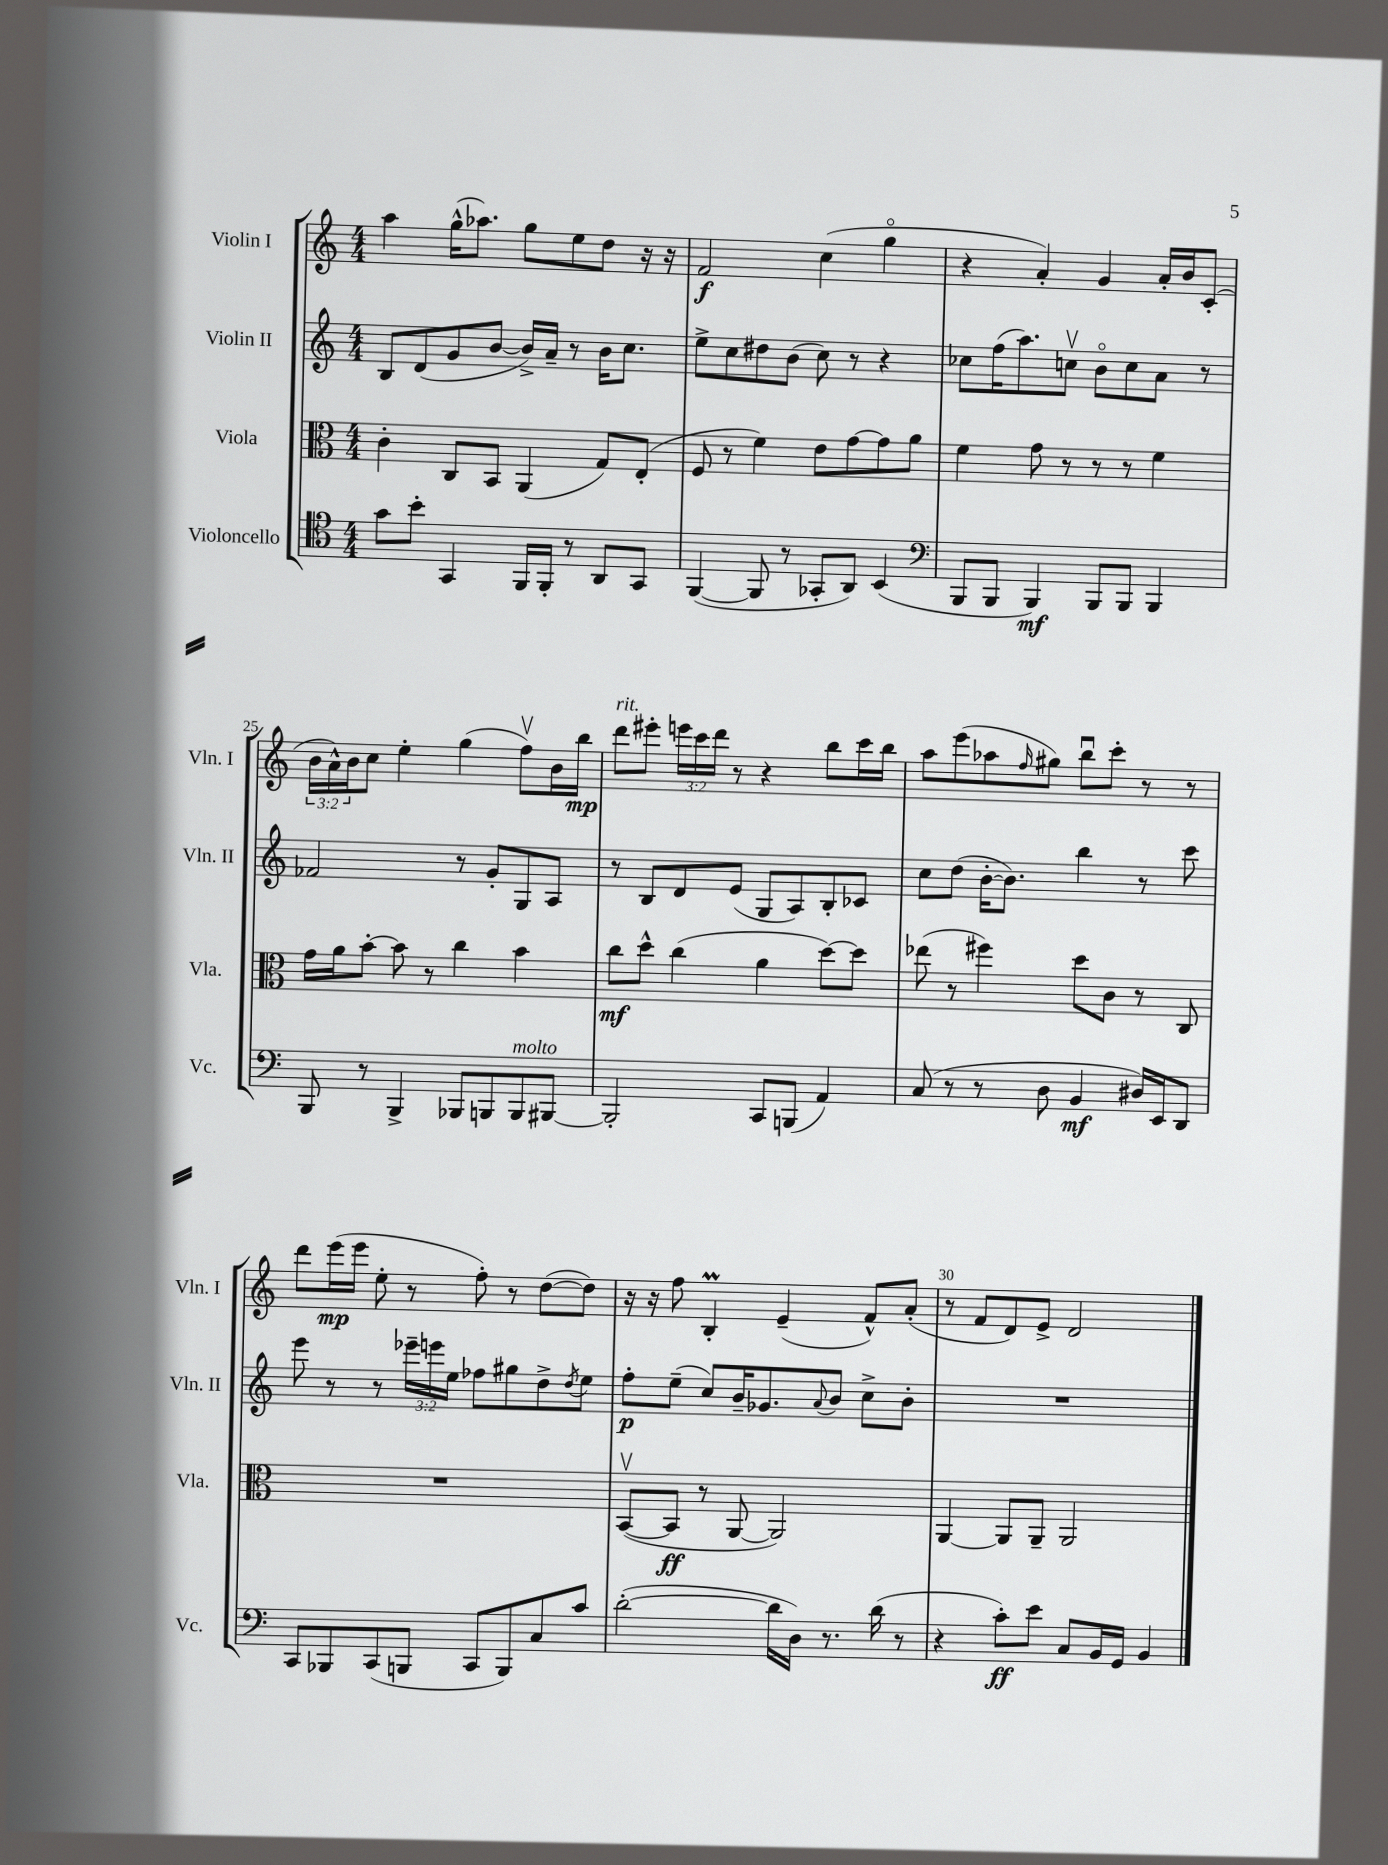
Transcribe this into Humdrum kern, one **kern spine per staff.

**kern	**kern	**kern	**kern
*staff4	*staff3	*staff2	*staff1
*clefC4	*clefC3	*clefG2	*clefG2
*k[]	*k[]	*k[]	*k[]
*M4/4	*M4/4	*M4/4	*M4/4
8g\L	4c'\	8B/L	4aa\
8b'\J	.	(8d/	.
4GG/	8C/L	8g/	(16gg^^\LK
.	.	.	8.aa-\J)
.	8BB/J	[8b/J	.
16FF/LL	(4AA/	16b^/]LL)	8gg\L
16FF'/JJ	.	16a~/JJ	.
8r	.	8r	8ee\
8AA/L	8G/L)	16b\LK	8dd\J
.	.	8.cc\J	.
8GG/J	(8E'/J	.	16r
.	.	.	16r
=	=	=	=
([4FF/	8F/	8ee^\L	2f/
.	8r	8cc\	.
8FF/]	4f\)	8dd#\	.
8r	.	(8b\J	.
8GG-'/L	8e\L	8cc\)	(4cc\
8AA/J)	[8g\	8r	.
(4BB/	8g\]	4r	4ggo\
.	8a\J	.	.
=	=	=	=
*clefF4	*	*	*
8BBB/L	4f\	8cc-\L	4r
8BBB/J	.	(16ff\K	.
.	.	8.aa\)	.
4BBB/)	8g\	.	4a'/)
.	8r	8ccv\J	.
8BBB/L	8r	8bo\L	4g/
8BBB/J	8r	8cc\	.
4BBB/	4f\	8a\J	16a'/LL
.	.	.	16b/J
.	.	8r	(8c'/J
=	=	=	=
8BBB/	16g\LL	2f-/	24b\LL
.	.	.	24a^^\)
.	16a\J	.	.
.	.	.	24b\J
8r	[8b'\J	.	8cc\J
4BBB^/	8b\]	.	4ee'\
.	8r	.	.
8BBB-/L	4cc\	8r	(4gg\
8BBB/	.	8g'/L	.
8BBB/	4b\	8G/	8ffv\L)
[8BBB#/J	.	8A/J	16b\L
.	.	.	16bb\JJ
=	=	=	=
2BBB#'/]	8cc\L	8r	8ddd\L
.	8dd^^\J	8B/L	8eee#'\J
.	(4cc\	8d/	24eee\LL
.	.	.	24ccc\
.	.	.	24ddd\JJ
.	.	(8e/J	8r
8CC/L	4a\	8G/L	4r
(8BBB/J	.	8A/)	.
4AA/)	[8dd\L)	8B'/	8bb\L
.	8dd\]J	8c-/J	16ccc\L
.	.	.	16bb\JJ
=	=	=	=
(8C/	(8ee-\	8cc\L	8aa\L
8r	8r	(8dd\J	(8eee\
8r	4ff#\)	[16b'\LK	8aa-\
.	.	8.b\]J)	.
.	.	.	16qqff/
8D\	.	.	8gg#\J)
4BB/	8dd\L	4bb\	8bbu\L
.	8c\J	.	8ccc'\J
16D#/LL)	8r	8r	8r
16EE/J	.	.	.
8DD/J	8C/	8ccc\	8r
=	=	=	=
8CC/L	1r	8eee\	8ddd\L
8BBB-/	.	8r	(16eee\L
.	.	.	16eee\JJ
(8CC/	.	8r	8ee'\
8BBB/J	.	24eee-~\LL	8r
.	.	24eee\	.
.	.	24ee\JJ	.
8CC/L	.	8ff-\L	8ff'\)
8BBB/)	.	8gg#\	8r
8C/	.	8dd^\	([8dd\L
.	.	8qdd/	.
8c/J	.	8ee\J	8dd\]J)
=	=	=	=
([2d'\	([8BBv/L	8ff'\L	16r
.	.	.	16r
.	8BB/]J	(8ee~\J	8ff\
.	8r	8cc/L)	4B'/
.	[8AA/	16b~/K	.
.	.	8.g-/	.
16d\]LL	2AA/])	.	(4e~/
16D\JJ)	.	.	.
.	.	8qqa/	.
8.r	.	8b/J	.
.	.	8cc^\L	8f^^/L)
(16d\	.	.	.
8r	.	8b'\J	(8a'/J
=	=	=	=
4r	[4AA/	1r	8r
.	.	.	8f/L
8c'\L)	8AA/]L	.	8d/)
8e\J	8AA~/J	.	8e^/J
8C/L	2AA/	.	2d/
16BB/L	.	.	.
16GG/JJ	.	.	.
4BB/	.	.	.
==	==	==	==
*-	*-	*-	*-
